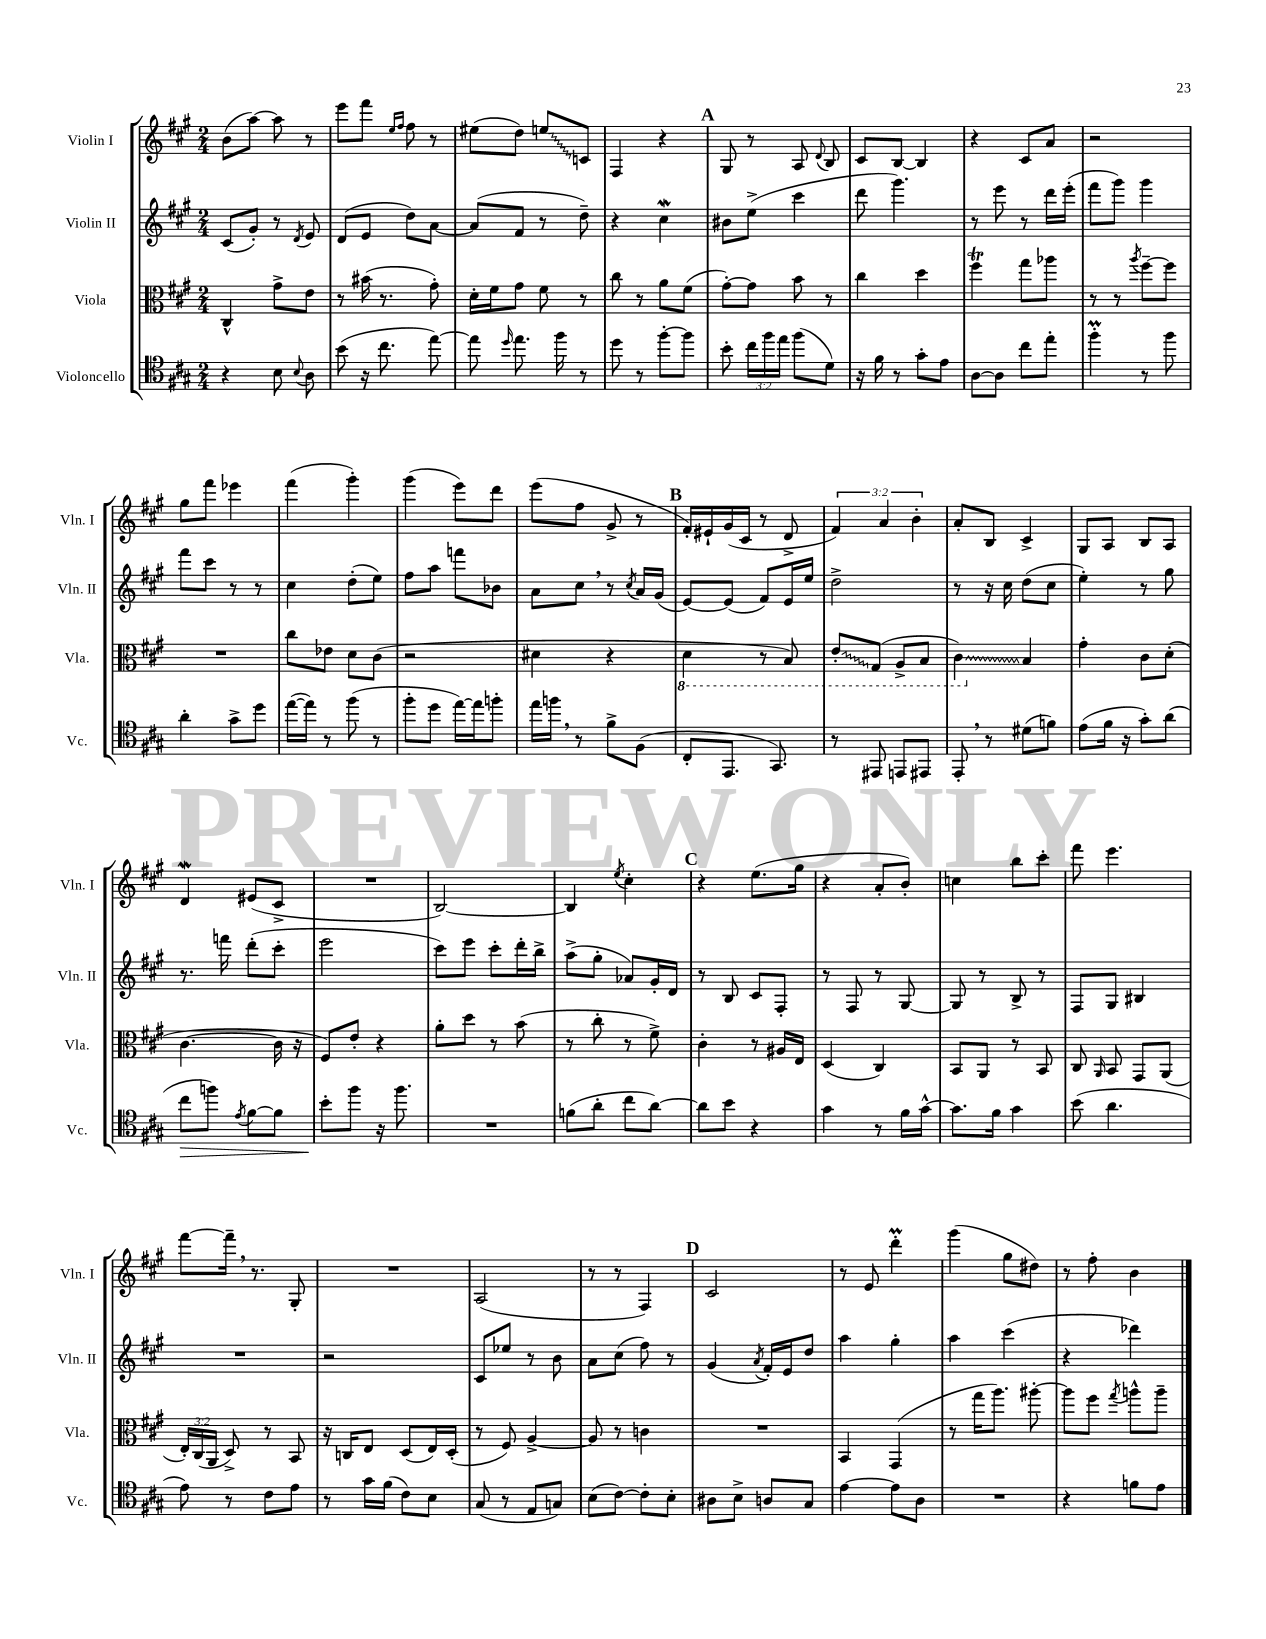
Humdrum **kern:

**kern	**kern	**kern	**kern
*staff4	*staff3	*staff2	*staff1
*clefC4	*clefC3	*clefG2	*clefG2
*k[f#c#g#]	*k[f#c#g#]	*k[f#c#g#]	*k[f#c#g#]
*M2/4	*M2/4	*M2/4	*M2/4
4r	4C#^^	(8c#	(8b
.	.	8g#')	[8aa)
8B	8g#^	8r	8aa]
8qqB	.	8qd	.
8A	8e	8e	8r
=	=	=	=
(8b	8r	(8d	8eee
16r	(16b#	8e	8fff#
8.cc#	8.r	.	.
.	.	.	16qqee
.	.	.	16qqff#
.	.	8dd)	8ff#
[8ee)	8g#')	[8a	8r
=	=	=	=
8ee]	16d'	(8a]	(8ee#
.	16f#	.	.
16qqdd	.	.	.
8.ee	8g#	8f#	8dd)
.	8f#	8r	8ee
16ff#	.	.	.
8r	8r	8dd~)	8c
=	=	=	=
8dd	8cc#	4r	4F#
8r	8r	.	.
[8ff#'	8a	4cc#	4r
8ff#]	(8f#	.	.
=	=	=	=
8b'	[8g#')	8b#	8G#
24cc#	8g#]	(8ee^	8r
24ff#	.	.	.
24ee	.	.	.
(8ff#	8b	4ccc#	8A
.	.	.	8qqd
8d)	8r	.	8B
=	=	=	=
16r	4cc#	8ddd	8c#
16f#	.	.	.
8r	.	4.ggg#)	[8B
8g#'	4dd	.	4B]
8e	.	.	.
=	=	=	=
[8A	4ff#	8r	4r
8A]	.	8eee	.
8cc#	8gg#	8r	8c#
8ee'	8aa-	16ddd	8a
.	.	(16eee'	.
=	=	=	=
4ff#'	8r	8fff#	2r
.	8r	8ggg#)	.
.	8qaa	.	.
8r	[8ff#~	4ggg#	.
8ff#	8ff#]	.	.
=	=	=	=
4a'	2r	8fff#	8gg#
.	.	8ccc#	8fff#
8g#^	.	8r	4eee-
8dd	.	8r	.
=	=	=	=
([16ee	8cc#	4cc#	(4fff#
16ee])	.	.	.
8r	8e-	.	.
(8ff#	8d	(8dd'	4ggg#')
8r	(8c#	8ee)	.
=	=	=	=
8ff#'	2r	8ff#	(4ggg#
8dd	.	8aa	.
[16ee)	.	8fff	8eee)
16ee]	.	.	.
8ff'	.	8b-	8ddd
=	=	=	=
16ee	4d#	8a	(8eee
16ff	.	.	.
8r	.	8cc#	8ff#
8f#^	4r	8r	8g#^
.	.	8qcc#	.
(8F#	.	16a	8r
.	.	(16g#	.
=	=	=	=
8C#'	4D	[8e)	16f#')
.	.	.	16e#`
8.EE	.	(8e]	(16g#
.	.	.	16c#
.	8r	8f#)	8r
8.GG#)	.	.	.
.	8BB)	16e	8d^
.	.	16ee	.
=	=	=	=
8r	8E'	2dd^	6f#)
8EE#	(8GG#	.	.
.	.	.	6a
8EE	8AA^	.	.
.	.	.	6b'
8EE#	8BB	.	.
=	=	=	=
8EE'	4C#)	8r	8a'
8r	.	16r	8B
.	.	16cc#	.
(8d#	4B	(8dd	4c#^
8f)	.	8cc#	.
=	=	=	=
(8e	4g#'	4ee')	8G#
16f#	.	.	8A
16r	.	.	.
8g#')	8c#	8r	8B
(8a	(8d'	8gg#	8A
=	=	=	=
8cc#	[4.c#	8.r	4d
8ff)	.	.	.
.	.	16fff	.
8qe	.	.	.
[8f#	.	(8ddd'	(8e#
8f#]	16c#]	8ccc#'	8c#^
.	16r	.	.
=	=	=	=
8b'	8F#)	2eee	2r
8ff#	8e'	.	.
16r	4r	.	.
8.ff#	.	.	.
=	=	=	=
2r	8a'	8ccc#)	[2B)
.	8dd	8eee	.
.	8r	8ccc#'	.
.	(8b	16ddd'	.
.	.	16bb^	.
=	=	=	=
(8f	8r	(8aa^	4B]
8a'	8cc#'	8gg#'	.
.	.	.	8qee
8cc#	8r	8a-)	4cc#'
[8a)	8f#^)	16g#'	.
.	.	16d	.
=	=	=	=
8a]	4c#'	8r	4r
8b	.	8B	.
4r	8r	8c#	(8.ee
.	16A#	8F#'	.
.	16E	.	16gg#
=	=	=	=
4g#	(4D	8r	4r
.	.	8F#	.
8r	4C#)	8r	8a'
16f#	.	[8G#	8b')
[16g#^^	.	.	.
=	=	=	=
8.g#]	8BB	8G#]	4cc
.	8AA	8r	.
16f#	.	.	.
4g#	8r	8B^	8bb
.	8BB	8r	8ccc#'
=	=	=	=
(8b	8C#	8F#	8fff#
.	16qqAA	.	.
4.a	8BB	8G#	4.eee
.	8GG#	4B#	.
.	(8AA	.	.
=	=	=	=
8e)	24E')	2r	[8fff#
.	(24C#	.	.
.	24AA	.	.
8r	8D^)	.	16fff#~]
.	.	.	8.r
8c#	8r	.	.
8e	8BB	.	8G#'
=	=	=	=
8r	16r	2r	2r
.	16C	.	.
16g#	8E	.	.
(16f#	.	.	.
8c#)	(8D	.	.
8B	16E)	.	.
.	(16D'	.	.
=	=	=	=
(8G#	8r	8c#	(2A
8r	8F#)	8ee-	.
8E	[4A^	8r	.
8G)	.	8b	.
=	=	=	=
(8B	8A]	8a	8r
[8c#)	8r	(8cc#	8r
8c#']	4c	8ff#)	4F#)
8B'	.	8r	.
=	=	=	=
8A#	2r	(4g#	2c#
8B^	.	.	.
.	.	8qa	.
8A	.	16f#')	.
.	.	16e	.
8G#	.	8dd	.
=	=	=	=
[4e	4BB	4aa	8r
.	.	.	8e
8e]	(4GG#	4gg#'	4ddd'
8A	.	.	.
=	=	=	=
2r	8r	4aa	(4ggg#
.	16gg#	.	.
.	8.aa)	.	.
.	.	(4ccc#	8gg#
.	[8aa#'	.	8dd#)
=	=	=	=
4r	8aa#]	4r	8r
.	8ff#	.	8ff#'
.	8qgg#	.	.
8f	8aa^^	4ddd-)	4b
8e	8aa~	.	.
==	==	==	==
*-	*-	*-	*-
